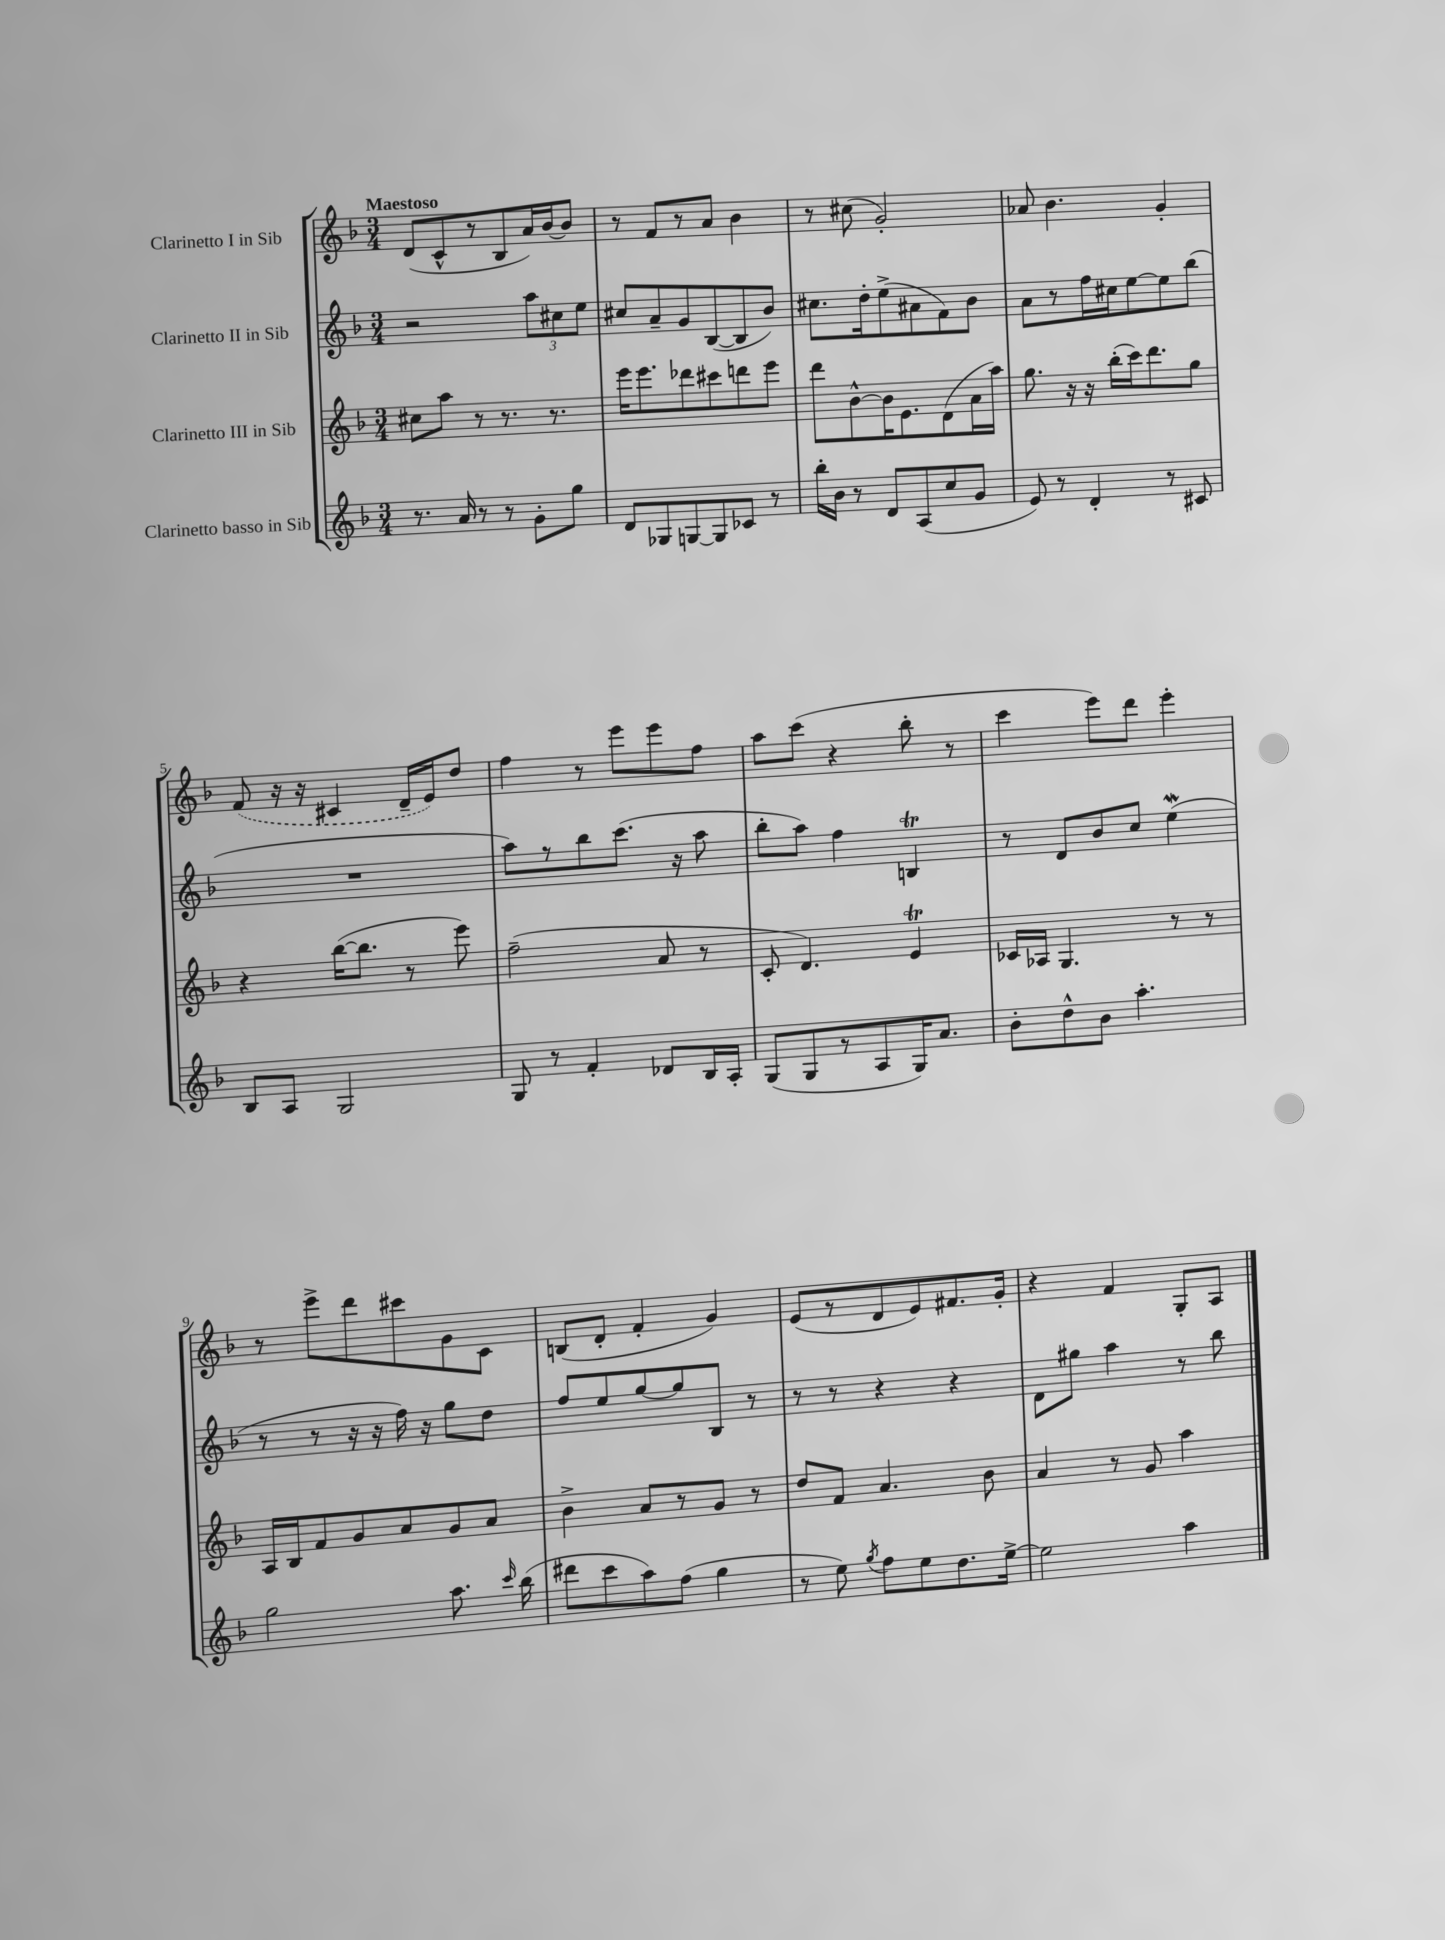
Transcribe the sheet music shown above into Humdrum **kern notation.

**kern	**kern	**kern	**kern
*part4	*part3	*part2	*part1
*staff4	*staff3	*staff2	*staff1
*I"Clarinetto basso in Sib	*I"Clarinetto III in Sib	*I"Clarinetto II in Sib	*I"Clarinetto I in Sib
*clefG2	*clefG2	*clefG2	*clefG2
*k[b-]	*k[b-]	*k[b-]	*k[b-]
*M3/4	*M3/4	*M3/4	*M3/4
=1	=1	=1	=1
!	!	!	!LO:TX:a:B:t=Maestoso
8.r	8cc#X\L	2r	(8d/L
.	8aa\J	.	8c^^/
16a/	.	.	.
8r	8r	.	8r
8r	8.r	.	8B-/
8g'\L	.	12aa\L	16a/L)
.	8.r	.	[16b-/J
.	.	12cc#X\	.
8gg\J	.	.	8b-/J]
.	.	12ee\J	.
=2	=2	=2	=2
8d/L	16eee\KL	8cc#X/L	8r
.	8.eee\	.	.
8G-X/	.	8a~/	8f/L
[8Gn/	8ddd-X\	8g/	8r
8G/]	8ccc#X\	([8B-/	8a/J
8c-X/J	8dddn\	8B-/]	4b-\
8r	8eee\J	8b-/J)	.
=3	=3	=3	=3
16bb-'\LL	8ddd\L	8.cc#X\L	8r
16b-\JJ	.	.	.
8r	[8b-^^\	.	(8cc#X\
.	.	16dd'\k	.
8d/L	16b-\K]	(8ee^\	2g'/)
.	8.e\	.	.
(8A/	.	8a#X\	.
8cc/	(8d\	8f\)	.
8g/J	16a\L	8b-\J	.
.	16aa\JJ)	.	.
=4	=4	=4	=4
8e/)	8.gg\	8a\L	8a-X/
8r	.	8r	4.b-\
.	16r	.	.
4d'/	16r	16ff\L	.
.	(16bb-'\LL	16cc#X\J	.
.	16ccc\J)	[8ee\	.
.	8.ddd\	.	.
8r	.	8ee\]	4g'/
8c#X/	8gg\J	(8bb-\J	.
!!LO:LB:g=z
=5	=5	=5	=5
8B-/L	4r	2.r	(8f/
8A/J	.	.	16r
.	.	.	16r
2G/	([16bb-\KL	.	4c#X/
.	8.bb-\J]	.	.
.	8r	.	16d~/LL
.	.	.	16e/J)
.	8eee\)	.	8dd/J
=6	=6	=6	=6
8G/	(2ff~\	8aa\L)	4ff\
8r	.	8r	.
4f'/	.	8bb-\	8r
.	.	(8.ccc\J	8eee\L
8d-X/L	8a/	.	8eee\
.	.	16r	.
16B-/L	8r	8aa\	8ff\J
16A'/JJ	.	.	.
=7	=7	=7	=7
(8G/L	8c'/	8bb-'\L	8aa\L
8G/	4.d/)	8aa\J)	(8ccc\J
8r	.	4ff\	4r
8A/	.	.	.
16G/K)	4et/	4Bnt/	8bb-'\
8.a/J	.	.	.
.	.	.	8r
=8	=8	=8	=8
8b-'\L	16c-X/LL	8r	4ccc\
.	16A-X/JJ	.	.
8dd^^\	4.G/	8d/L	.
8b-\J	.	8b-/	8eee\L)
4.aa'\	.	8cc/J	8ddd\J
.	8r	(4eeW\	4eee'\
.	8r	.	.
!!LO:LB:g=z
=9	=9	=9	=9
2gg\	16A/LL	8r	8r
.	16B-/J	.	.
.	8f/	8r	8eee^\L
.	8g/	16r	8ddd\
.	.	16r	.
.	8a/	16ff\)	8ccc#X\
.	.	16r	.
8.aa\	8g/	8gg\L	8g\
.	8a/J	8dd\J	8c\J
16qqccc/	.	.	.
(16bb-\	.	.	.
=10	=10	=10	=10
8ddd#X\L	4b-^\	8ff/L	(8Bn/L
8ccc\	.	8ee/	8d'/J
8aa\)	8a/L	[8gg/	4f'/
(8ff\J	8r	8gg/]	.
4gg\	8g/J	8B-/J	4g/)
.	8r	8r	.
=11	=11	=11	=11
8r	8dd/L	8r	(8e/L
8ee\)	8f/J	8r	8r
8qgg/	.	.	.
8ff\L	4.a/	4r	8d/
8ee\	.	.	8e/)
8.dd\	.	4r	8.f#X/
.	8b-\	.	.
[16ee^\Jk	.	.	16g'/Jk
=12	=12	=12	=12
2ee\]	4a/	8d\L	4r
.	.	8gg#X\J	.
.	8r	4aa\	4f/
.	8g/	.	.
4aa\	4aa\	8r	8G'/L
.	.	8bb-\	8A/J
==	==	==	==
*-	*-	*-	*-
